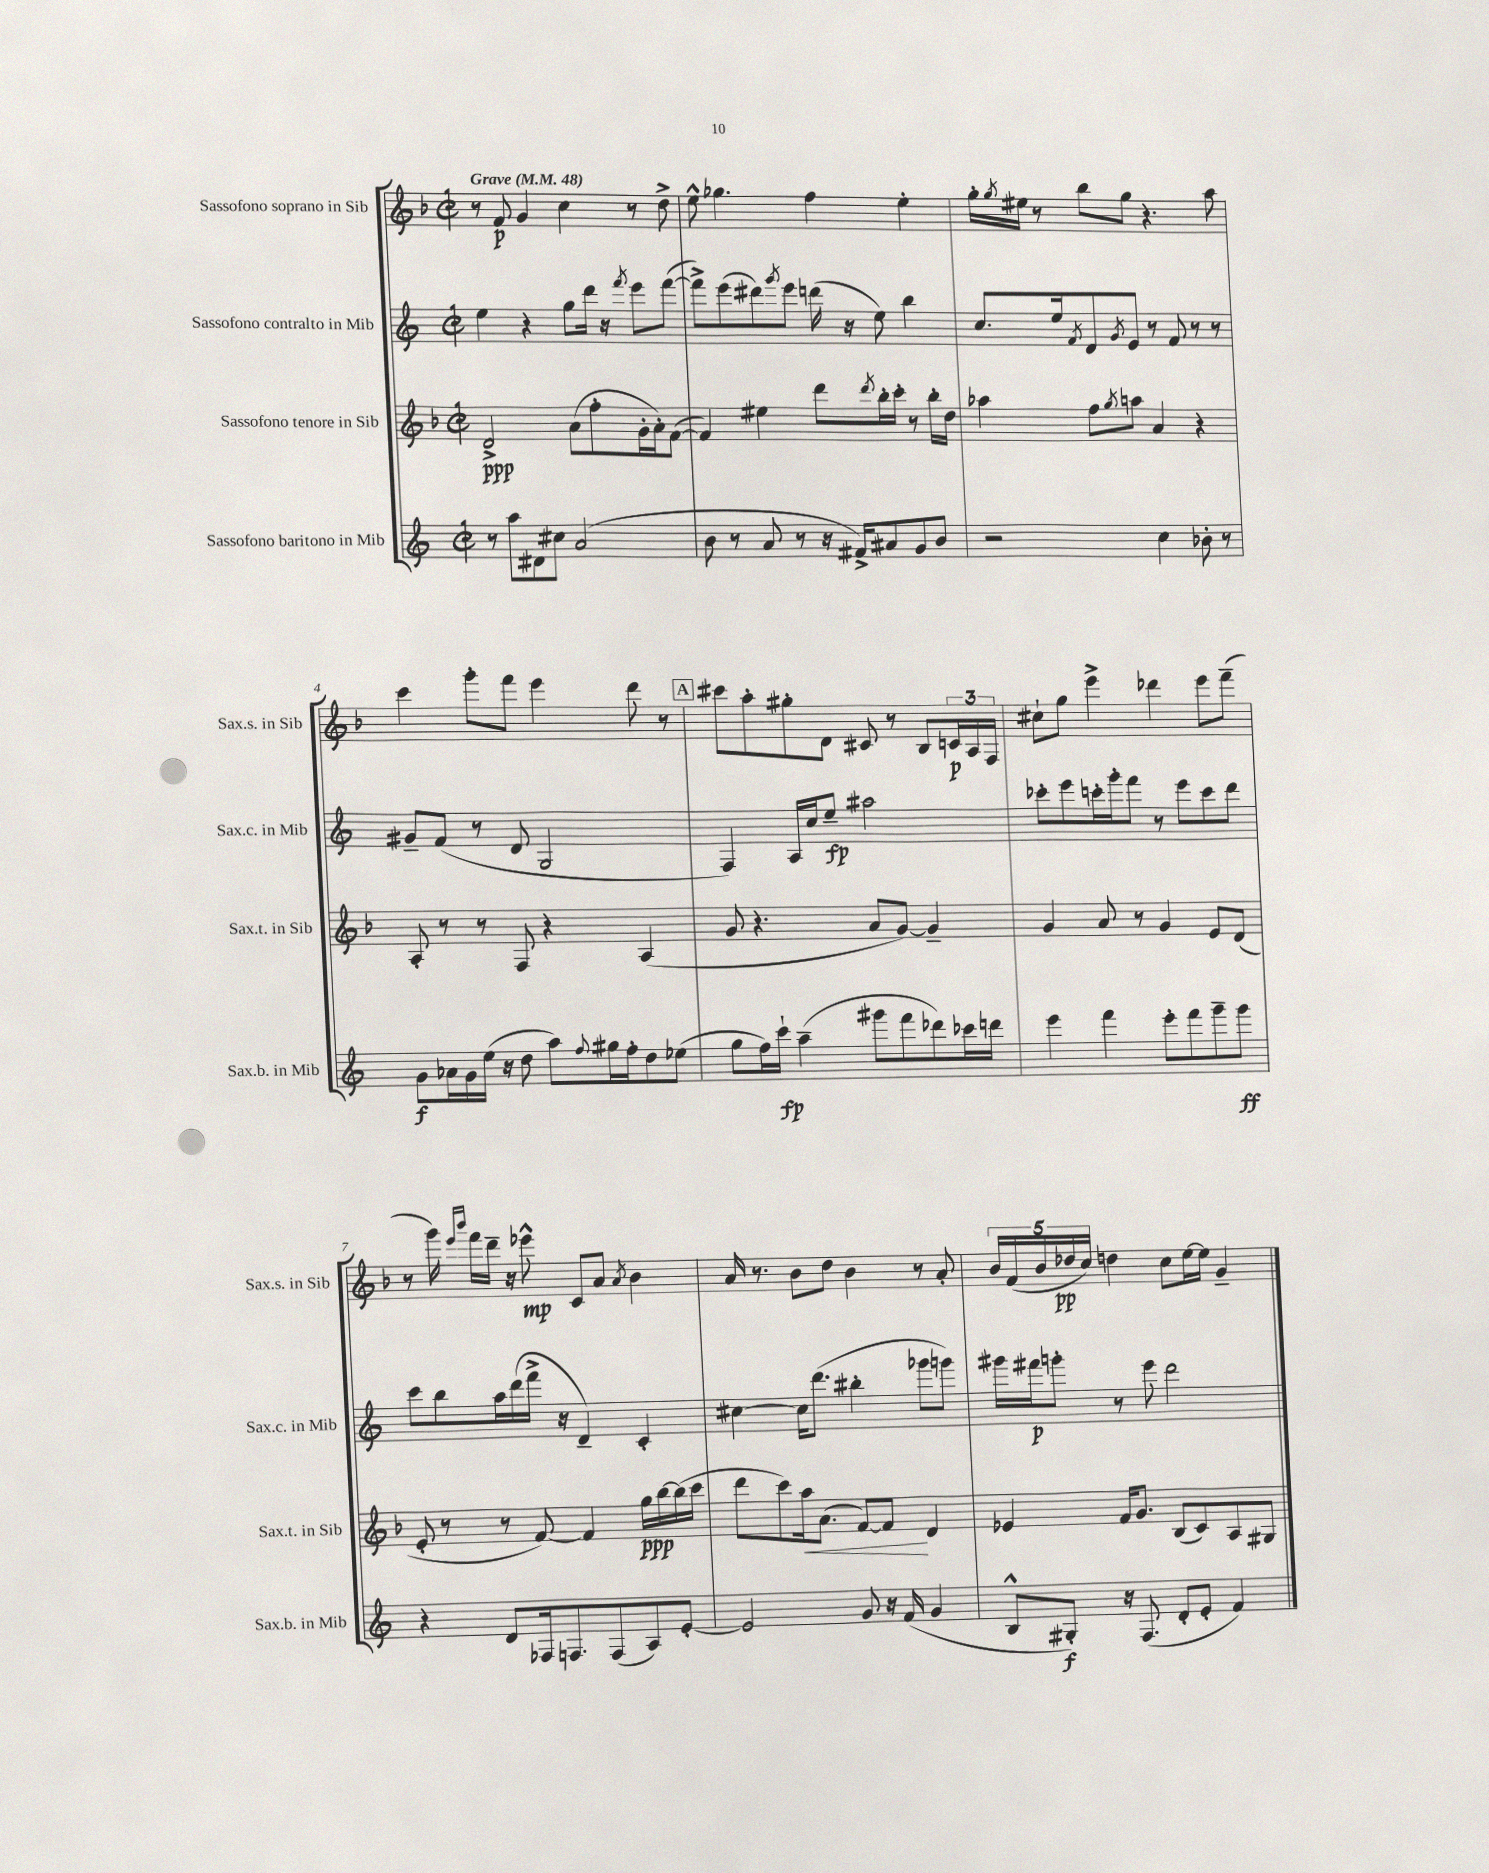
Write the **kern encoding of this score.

**kern	**kern	**kern	**kern
*staff4	*staff3	*staff2	*staff1
*clefG2	*clefG2	*clefG2	*clefG2
*k[]	*k[b-]	*k[]	*k[b-]
*M2/2	*M2/2	*M2/2	*M2/2
*met(c|)	*met(c|)	*met(c|)	*met(c|)
*MM48	*MM48	*MM48	*MM48
8r	2d^	4ee	8r
8aa	.	.	8f
8d#	.	4r	4g
8cc#	.	.	.
(2a	(8a	8gg	4cc
.	8ff'	16ddd	.
.	.	16r	.
.	.	8qfff	.
.	16g'	8eee	8r
.	16a')	.	.
.	([8f	([8fff	8dd^
=	=	=	=
8b	4f])	8fff^])	8ee^^
8r	.	(8eee	4.gg-
8a	4ee#	8ddd#)	.
.	.	8qggg	.
8r	.	8eee	.
16r	8ddd	(16ddd	4ff
16f#^)	.	16r	.
.	8qddd	.	.
8a#	16bb-'	8ee)	.
.	16ccc'	.	.
8g	8r	4bb	4ee'
8b	16bb-'	.	.
.	16dd	.	.
=	=	=	=
2r	4aa-	8.cc	16gg'
.	.	.	8qgg
.	.	.	16ee#
.	.	.	8r
.	.	16ee	.
.	.	8qf	.
.	8ff	8d	8bb-
.	8qgg	8qg	.
.	8aa	8e	8gg
4cc	4a	8r	4.r
.	.	8f	.
8b-'	4r	8r	.
8r	.	8r	8aa
=	=	=	=
8g	8A'	8g#~	4ccc
16a-	8r	(8f	.
16g	.	.	.
(16ee	8r	8r	8ggg'
16r	.	.	.
8dd	8F	8d	8fff
8aa)	4r	2G	4eee
8qqff	.	.	.
16gg#	.	.	.
16ff'	.	.	.
8dd	(4A	.	8ddd
(8ee-	.	.	8r
=	=	=	=
8gg	8g	4F)	8ccc#
16ff)	4.r	.	8aa'
16ccc`	.	.	.
(4aa~	.	16A	8gg#'
.	.	16cc	.
.	.	8ee~	8d
8ggg#	8a	2aa#	8c#
8fff	[8g)	.	8r
8ddd-)	4g~]	.	8B-
16ccc-	.	.	24c
.	.	.	24A
16ddd	.	.	.
.	.	.	24F
=	=	=	=
4eee	4g	8ccc-'	8cc#`
.	.	8eee	8gg
4fff	8a	16ccc'	4eee^
.	.	16ggg'	.
.	8r	8fff	.
8eee'	4g	8r	4ddd-
8fff	.	8eee	.
8ggg~	8e	8ccc	8eee
8ggg	(8d	8ddd	(8fff~
=	=	=	=
4r	8e'	8ccc	8r
.	8r	8bb	16ggg)
.	.	.	16qqeee
.	.	.	16qqbbb-
.	.	.	16fff
8d	8r	16aa	16ddd~
.	.	(16ddd	16r
16F-	[8f)	16fff^	8eee-^^
8.F	.	16r	.
.	4f]	4d~)	8c
(8F	.	.	8a
.	.	.	8qa
8A)	16gg	4c'	4b-
.	[16bb-	.	.
[8e'	(16bb-]	.	.
.	16ccc	.	.
=	=	=	=
2e]	8ddd	[4cc#	16a
.	.	.	8.r
.	8ccc)	.	.
.	16aa	16cc#]	8b-
.	(8.a	(8.ddd	.
.	.	.	8dd
8g	[8f)	4bb#'	4b-
16r	8f]	.	.
(16f	.	.	.
4g	4d	8ggg-	8r
.	.	8ggg)	8a'
=	=	=	=
8B^^	4e-	16ggg#	20b-
.	.	.	(20f
.	.	16fff#	.
.	.	.	20b-
8G#')	.	8ggg'	.
.	.	.	20dd-
.	.	.	20cc)
16r	16f	8r	4dd
(8.F	8.g	.	.
.	.	8eee	.
8d'	(8B-	2ddd	8cc
8e'	8c)	.	[16ee
.	.	.	16ee]
4f)	8A	.	4g~
.	8G#	.	.
==	==	==	==
*-	*-	*-	*-
